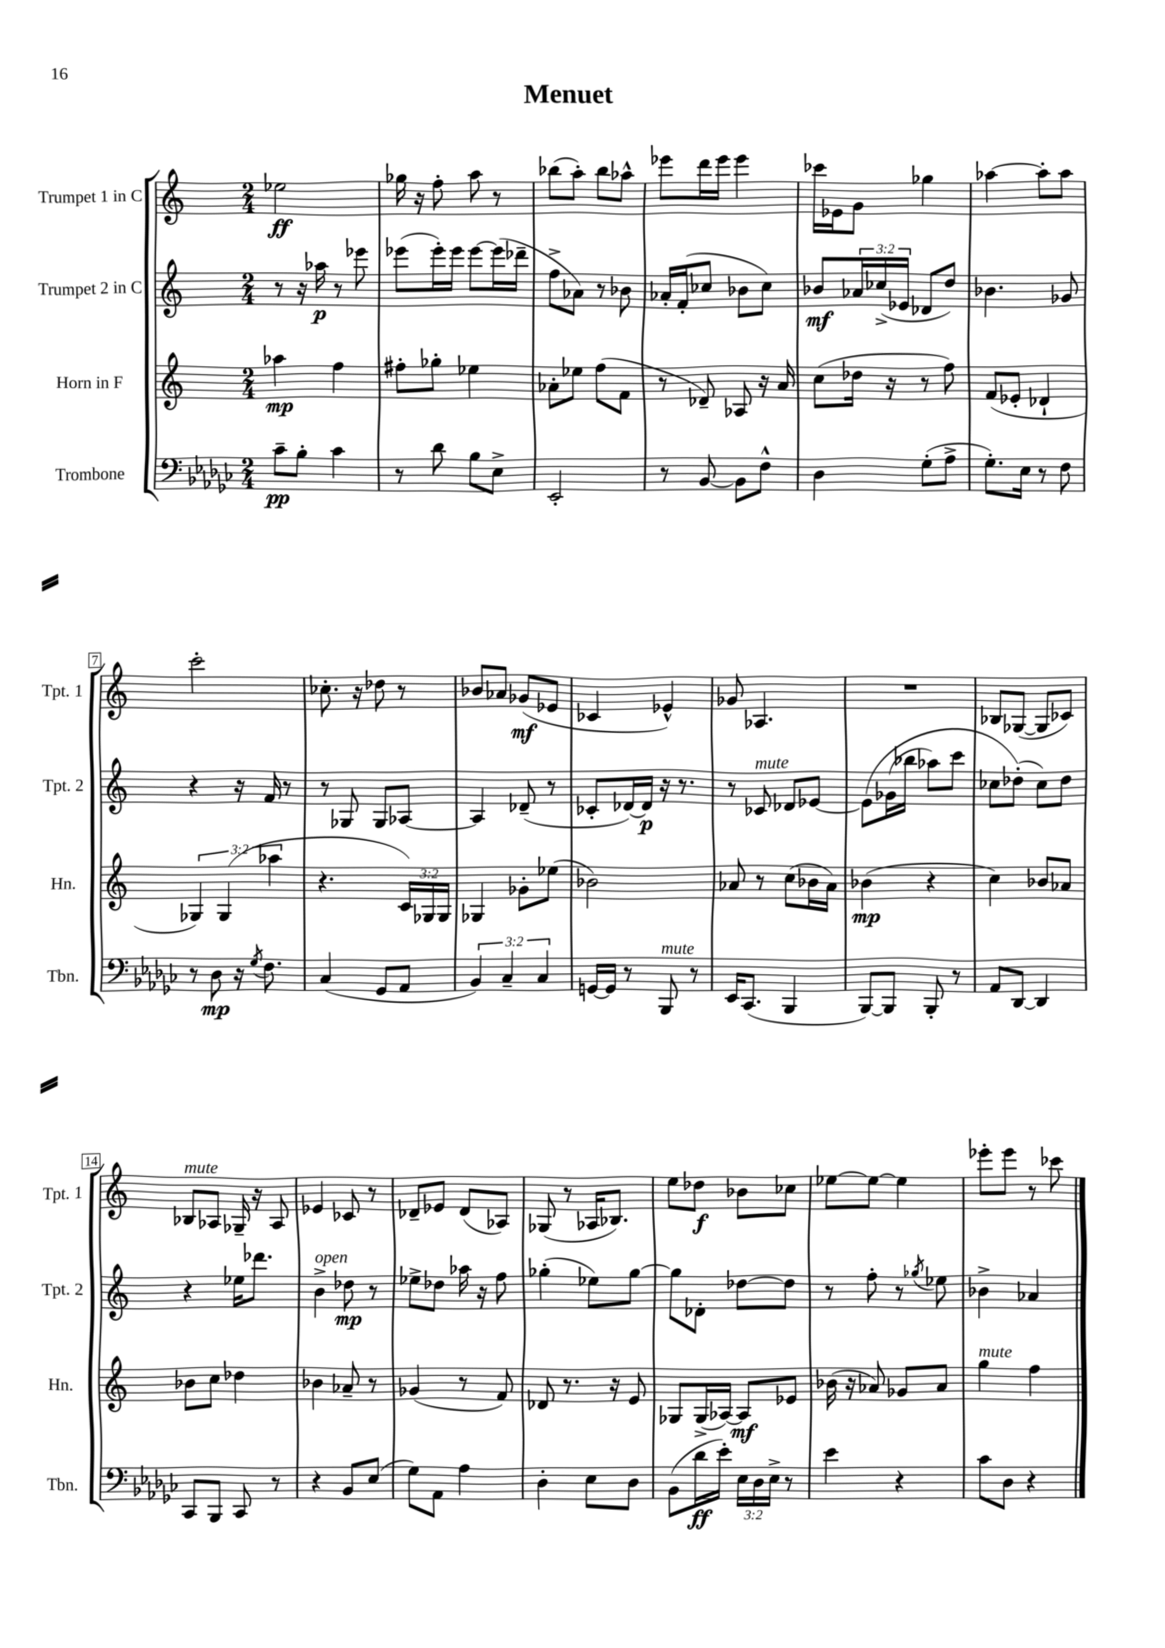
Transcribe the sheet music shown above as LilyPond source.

\header { title = "Menuet" }
<<
\new StaffGroup <<
\new Staff = "s0" \with { instrumentName = "Trumpet 1 in C" shortInstrumentName = "Tpt. 1" } {
    \clef treble \key c \major \numericTimeSignature \time 2/4
    ees''2\ff |
    ges''16 r16 f''8-. a''8 r8 |
    bes''8( a''8-.) bes''8 aes''8-^ |
    ees'''8 d'''16 ees'''16 ees'''4 |
    ces'''16 ees'16 g'8 ges''4 |
    aes''4~ aes''8-. aes''8 |
    c'''2-. |
    ces''8.-. r16 des''8 r8 |
    bes'8 aes'8 ges'8\mf( ees'8 |
    ces'4 ees'4-^) |
    ges'8 aes4. |
    R2 |
    bes8 ges8~( ges8 ces'8) |
    bes8^\markup { \italic "mute" } aes8 ges16-- r16 aes8 |
    ees'4 ces'8 r8 |
    des'8-- ees'8 des'8( aes8) |
    ges8( r8 aes16 bes8.) |
    e''8 des''8\f bes'8 ces''8 |
    ees''8~ ees''8~ ees''4 |
    ees'''8-. ees'''8 r8 ces'''8 \bar "|." |
}
\new Staff = "s1" \with { instrumentName = "Trumpet 2 in C" shortInstrumentName = "Tpt. 2" } {
    \clef treble \key c \major \numericTimeSignature \time 2/4 \override Staff.TupletNumber.text = #tuplet-number::calc-fraction-text
    r8 r16 aes''16\p r8 ees'''8 |
    ees'''8( ees'''16-.) ees'''16 ees'''8~ ees'''16( des'''16-- |
    f''8-> aes'8) r8 bes'8 |
    aes'16-. f'16-.( ces''8 bes'8 ces''8) |
    bes'8\mf \tuplet 3/2 { aes'16 ces''16->( ees'16 } des'8 d''8) |
    bes'4. ges'8 |
    r4 r16 f'16 r8 |
    r8 ges8 ges8 aes8~ |
    aes4 des'8--( r8 |
    ces'8-. des'16~) des'16\p r16 r8. |
    r8 ces'8^\markup { \italic "mute" } des'8 ees'8~ |
    ees'8\( ges'16( bes''16 aes''8) c'''8 |
    ces''8 des''8-.(\) ces''8) des''8 |
    r4 ees''16 des'''8. |
    b'4->^\markup { \italic "open" } des''8\mp r8 |
    ees''8-> des''8 aes''16 r16 f''8 |
    ges''4-.( ees''8) ges''8~ |
    ges''8 des'8-. des''8~ des''8 |
    r8 f''8-. r8 \acciaccatura { ges''8 } ees''8 |
    bes'4-> aes'4 \bar "|." |
}
\new Staff = "s2" \with { instrumentName = "Horn in F" shortInstrumentName = "Hn." } {
    \clef treble \key c \major \numericTimeSignature \time 2/4 \override Staff.TupletNumber.text = #tuplet-number::calc-fraction-text
    aes''4\mp f''4 |
    fis''8-. ges''8-. ees''4 |
    aes'8-. ees''8 f''8( f'8 |
    r8 des'8--) aes8 r16 a'16 |
    c''8( des''16 r16 r8 f''8) |
    f'8( ees'8-. des'4-! |
    \tuplet 3/2 { ges4) ges4( aes''4 } |
    r4. \tuplet 3/2 { c'16) ges16 ges16 } |
    ges4 ges'8-. ees''8( |
    bes'2) |
    aes'8 r8 c''8( bes'16 aes'16) |
    bes'4\mp( r4 |
    c''4) bes'8 aes'8 |
    bes'8 c''8 des''4 |
    bes'4 aes'8-- r8 |
    ges'4( r8 f'8) |
    des'8 r8. r16 e'8 |
    ges8 ges16->( aes16~) aes8\mf ees'8 |
    bes'16( r16 aes'8) ges'8 aes'8 |
    g''4^\markup { \italic "mute" } f''4 \bar "|." |
}
\new Staff = "s3" \with { instrumentName = "Trombone" shortInstrumentName = "Tbn." } {
    \clef bass \key ges \major \numericTimeSignature \time 2/4 \override Staff.TupletNumber.text = #tuplet-number::calc-fraction-text
    ces'8--\pp bes8-. ces'4 |
    r8 des'8 bes8 ees8-> |
    ees,2-. |
    r8 bes,8~ bes,8 f8-^ |
    des4 ges8-.( aes8-> |
    ges8.-.) ees16 r8 f8 |
    r8 des8\mp r16 \acciaccatura { ges8 } f8. |
    ces4( ges,8 aes,8 |
    \tuplet 3/2 { bes,4) ces4-- ces4 } |
    g,16~ g,16 r8 bes,,8^\markup { \italic "mute" } r8 |
    ees,16 ces,8.( bes,,4 |
    bes,,8~) bes,,8 bes,,8-. r8 |
    aes,8 des,8~ des,4 |
    ces,8 bes,,8 ces,8 r8 |
    r4 bes,8 ees8( |
    ges8) aes,8 aes4 |
    des4-. ees8 des8 |
    bes,8( des'16\ff ees'16-.) \tuplet 3/2 { ees16 des16 ees16-> } r8 |
    ees'4 r4 |
    ces'8 des8 r4 \bar "|." |
}
>>
>>
\layout { \context { \Score \override BarNumber.stencil = #(make-stencil-boxer 0.1 0.3 ly:text-interface::print) } }
